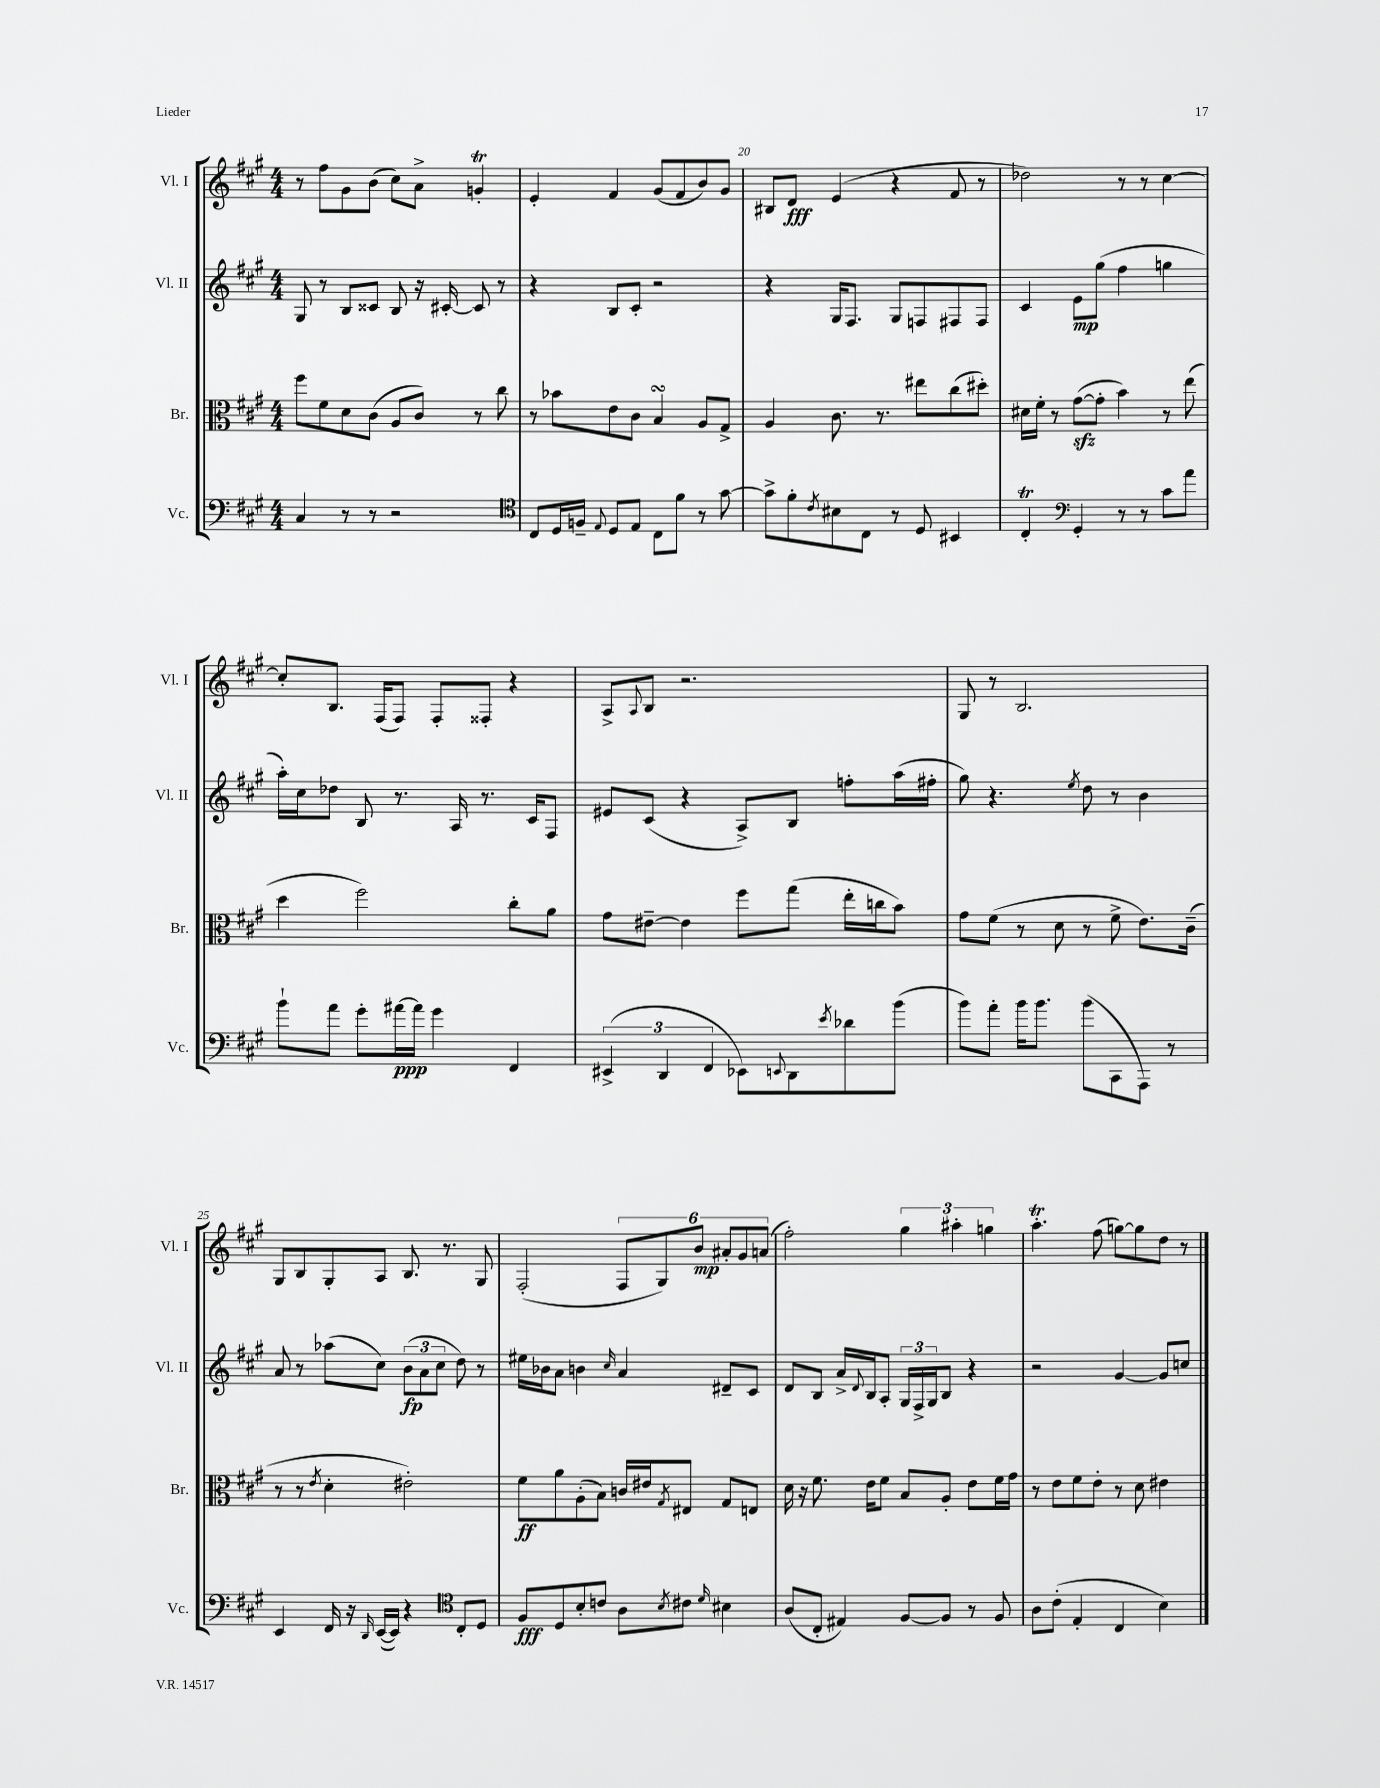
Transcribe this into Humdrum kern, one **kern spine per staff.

**kern	**dynam	**kern	**dynam	**kern	**dynam	**kern	**dynam
*part4	*part4	*part3	*part3	*part2	*part2	*part1	*part1
*staff4	*staff4	*staff3	*staff3	*staff2	*staff2	*staff1	*staff1
*I"Vc.	*	*I"Br.	*	*I"Vl. II	*	*I"Vl. I	*
*I'Vc.	*	*I'Br.	*	*I'Vl. II	*	*I'Vl. I	*
*clefF4	*	*clefC3	*	*clefG2	*	*clefG2	*
*k[f#c#g#]	*	*k[f#c#g#]	*	*k[f#c#g#]	*	*k[f#c#g#]	*
*M4/4	*	*M4/4	*	*M4/4	*	*M4/4	*
=18	=18	=18	=18	=18	=18	=18	=18
4C#/	.	8ff#\L	.	8G#/	.	8r	.
.	.	8f#\	.	8r	.	8ff#\L	.
8r	.	8d\	.	8B/L	.	8g#\	.
8r	.	(8c#\J	.	8c##X/J	.	(8b\J	.
2r	.	8A/L	.	8B/	.	8cc#\L)	.
.	.	8c#/J)	.	16r	.	8a^\J	.
.	.	.	.	[16c#X'/	.	.	.
.	.	8r	.	8c#/]	.	4gnT'/	.
.	.	8cc#\	.	8r	.	.	.
=19	=19	=19	=19	=19	=19	=19	=19
*clefC4	*	*	*	*	*	*	*
8C#/L	.	8r	.	4r	.	4e'/	.
16D/L	.	8b-X\L	.	.	.	.	.
16Fn~/JJ	.	.	.	.	.	.	.
8qqE/	.	.	.	.	.	.	.
8D/L	.	8e\	.	8B/L	.	4f#/	.
8E/J	.	8c#\J	.	8c#'/J	.	.	.
8C#\L	.	4BsSSS/	.	2r	.	(8g#/L	.
8f#\J	.	.	.	.	.	8f#/	.
8r	.	8A/L	.	.	.	8b/)	.
[8g#\	.	8G#^/J	.	.	.	8g#/J	.
=20	=20	=20	=20	=20	=20	=20	=20
8g#^\L]	.	4A/	.	4r	.	8B#X/L	.
8f#'\	.	.	.	.	.	8d/J	fff
8qc#/	.	.	.	.	.	.	.
8B#X\	.	8.c#\	.	16G#/KL	.	(4e/	.
.	.	.	.	8.F#/J	.	.	.
8C#\J	.	.	.	.	.	.	.
.	.	8.r	.	.	.	.	.
8r	.	.	.	8G#/L	.	4r	.
8D/	.	8ee#X\L	.	8Fn/	.	.	.
4BB#X/	.	(8cc#\	.	8F#X/	.	8f#/	.
.	.	8dd#X'\J)	.	8F#/J	.	8r	.
=21	=21	=21	=21	=21	=21	=21	=21
4C#t'/	.	16d#X\LL	.	4c#/	.	2dd-X\)	.
.	.	16f#'\JJ	.	.	.	.	.
.	.	8r	.	.	.	.	.
*clefF4	*	*	*	*	*	*	*
4GG#'/	.	([8g#zz\L	.	8e\L	mp	.	.
.	.	8g#'\J]	.	(8gg#\J	.	.	.
8r	.	4b\)	.	4ff#\	.	8r	.
8r	.	.	.	.	.	8r	.
8c#\L	.	8r	.	4ggn\	.	[4cc#\	.
8a\J	.	(8ee\	.	.	.	.	.
!!LO:LB:g=z
=22	=22	=22	=22	=22	=22	=22	=22
8b`\L	.	4dd\	.	16aa'\LL)	.	8cc#'/L]	.
.	.	.	.	16cc#\J	.	.	.
8a\J	.	.	.	8dd-X\J	.	8.B/J	.
8g#'\L	.	2ff#\)	.	8B/	.	.	.
.	.	.	.	.	.	(16F#/KL	.
[16a#X\L	ppp	.	.	8.r	.	8F#/J)	.
16a#\JJ]	.	.	.	.	.	.	.
4g#\	.	.	.	.	.	8F#'/L	.
.	.	.	.	16A/	.	.	.
.	.	.	.	8.r	.	8F##X'/J	.
4FF#/	.	8cc#'\L	.	.	.	4r	.
.	.	.	.	16c#/KL	.	.	.
.	.	8a\J	.	8F#/J	.	.	.
=23	=23	=23	=23	=23	=23	=23	=23
(6EE#X^/	.	8g#\L	.	8e#X/L	.	8A^/L	.
.	.	.	.	.	.	8qqA/	.
.	.	[8e#X~\J	.	(8c#/J	.	8B/J	.
6DD/	.	.	.	.	.	.	.
.	.	4e#\]	.	4r	.	2.r	.
6FF#/	.	.	.	.	.	.	.
8EE-X\L)	.	8ff#\L	.	8A^/L)	.	.	.
8qqEEn/	.	.	.	.	.	.	.
8DD\	.	(8gg#\J	.	8B/J	.	.	.
8qe/	.	.	.	.	.	.	.
8d-X\	.	16ee'\LL	.	8ffn'\L	.	.	.
.	.	16ccn\J	.	.	.	.	.
(8b\J	.	8b\J)	.	(16aa\L	.	.	.
.	.	.	.	16ff#X'\JJ	.	.	.
=24	=24	=24	=24	=24	=24	=24	=24
8b\L)	.	8g#\L	.	8gg#\)	.	8G#/	.
8a'\J	.	(8f#\J	.	4.r	.	8r	.
16b\KL	.	8r	.	.	.	2.B/	.
8.b\J	.	.	.	.	.	.	.
.	.	8d\	.	.	.	.	.
.	.	.	.	8qee/	.	.	.
(8b\L	.	8r	.	8dd\	.	.	.
8CC#\	.	8f#^\	.	8r	.	.	.
8AAA\J)	.	8.e\L)	.	4b\	.	.	.
8r	.	.	.	.	.	.	.
.	.	(16c#~\Jk	.	.	.	.	.
!!LO:LB:g=z
=25	=25	=25	=25	=25	=25	=25	=25
4EE/	.	8r	.	8a/	.	8G#/L	.
.	.	8r	.	8r	.	8B/	.
.	.	8qe/	.	.	.	.	.
16FF#/	.	4d'\	.	(8aa-X\L	.	8G#'/	.
16r	.	.	.	.	.	.	.
16qqDD/	.	.	.	.	.	.	.
([16EE/LL	.	.	.	8cc#\J)	.	8A/J	.
16EE/JJ])	.	.	.	.	.	.	.
4r	.	2e#X'\)	.	(12b\L	fp	8.B/	.
.	.	.	.	12a\	.	.	.
.	.	.	.	12cc#\J	.	.	.
.	.	.	.	.	.	8.r	.
*clefC4	*	*	*	*	*	*	*
8C#'/L	.	.	.	8dd\)	.	.	.
8D/J	.	.	.	8r	.	8G#/	.
=26	=26	=26	=26	=26	=26	=26	=26
8F#/L	fff	8f#\L	ff	16ee#X\LL	.	(2F#'/	.
.	.	.	.	16b-X\J	.	.	.
8D/	.	8a\	.	8a\J	.	.	.
8B'/	.	(8A'\	.	4bn\	.	.	.
8cn/J	.	8B\J)	.	.	.	.	.
.	.	.	.	16qqcc#/	.	.	.
8A\L	.	16cn/LL	.	4a/	.	12F#/L	.
.	.	16e#X/J	.	.	.	.	.
.	.	.	.	.	.	12G#/)	.
8qB/	.	8qG#/	.	.	.	.	.
8c#X\J	.	8E#X/J	.	.	.	.	.
.	.	.	.	.	.	12b/J	mp
16qqd/	.	.	.	.	.	.	.
4B#X\	.	8G#/L	.	8d#X~/L	.	12a#X'/L	.
.	.	.	.	.	.	12g#/	.
.	.	8En/J	.	8c#/J	.	.	.
.	.	.	.	.	.	(12an/J	.
=27	=27	=27	=27	=27	=27	=27	=27
(8A/L	.	16d\	.	8d/L	.	2ff#'\)	.
.	.	16r	.	.	.	.	.
8C#'/J	.	8.f#\	.	8B/J	.	.	.
4E#X/)	.	.	.	16a^/LL	.	.	.
.	.	.	.	8qqd/	.	.	.
.	.	16e\KL	.	16B/J	.	.	.
.	.	8f#\J	.	8A'/J	.	.	.
[8F#/L	.	8B/L	.	24G#/LL	.	6gg#\	.
.	.	.	.	24F#^/	.	.	.
.	.	.	.	24G#/J	.	.	.
8F#/J]	.	8A'/J	.	8B/J	.	.	.
.	.	.	.	.	.	6aa#X'\	.
8r	.	8e\L	.	4r	.	.	.
.	.	.	.	.	.	6ggn\	.
8F#/	.	16f#\L	.	.	.	.	.
.	.	16g#\JJ	.	.	.	.	.
=28	=28	=28	=28	=28	=28	=28	=28
8A\L	.	8r	.	2r	.	4.aaT'\	.
(8c#'\J	.	8e\L	.	.	.	.	.
4E'/	.	8f#\	.	.	.	.	.
.	.	8e'\J	.	.	.	(8ff#\	.
4C#/	.	8r	.	[4g#/	.	[8ggn\L)	.
.	.	8d\	.	.	.	8gg\]	.
4B\)	.	4e#X\	.	8g#/L]	.	8dd\J	.
.	.	.	.	8ccn/J	.	8r	.
==	==	==	==	==	==	==	==
*-	*-	*-	*-	*-	*-	*-	*-
